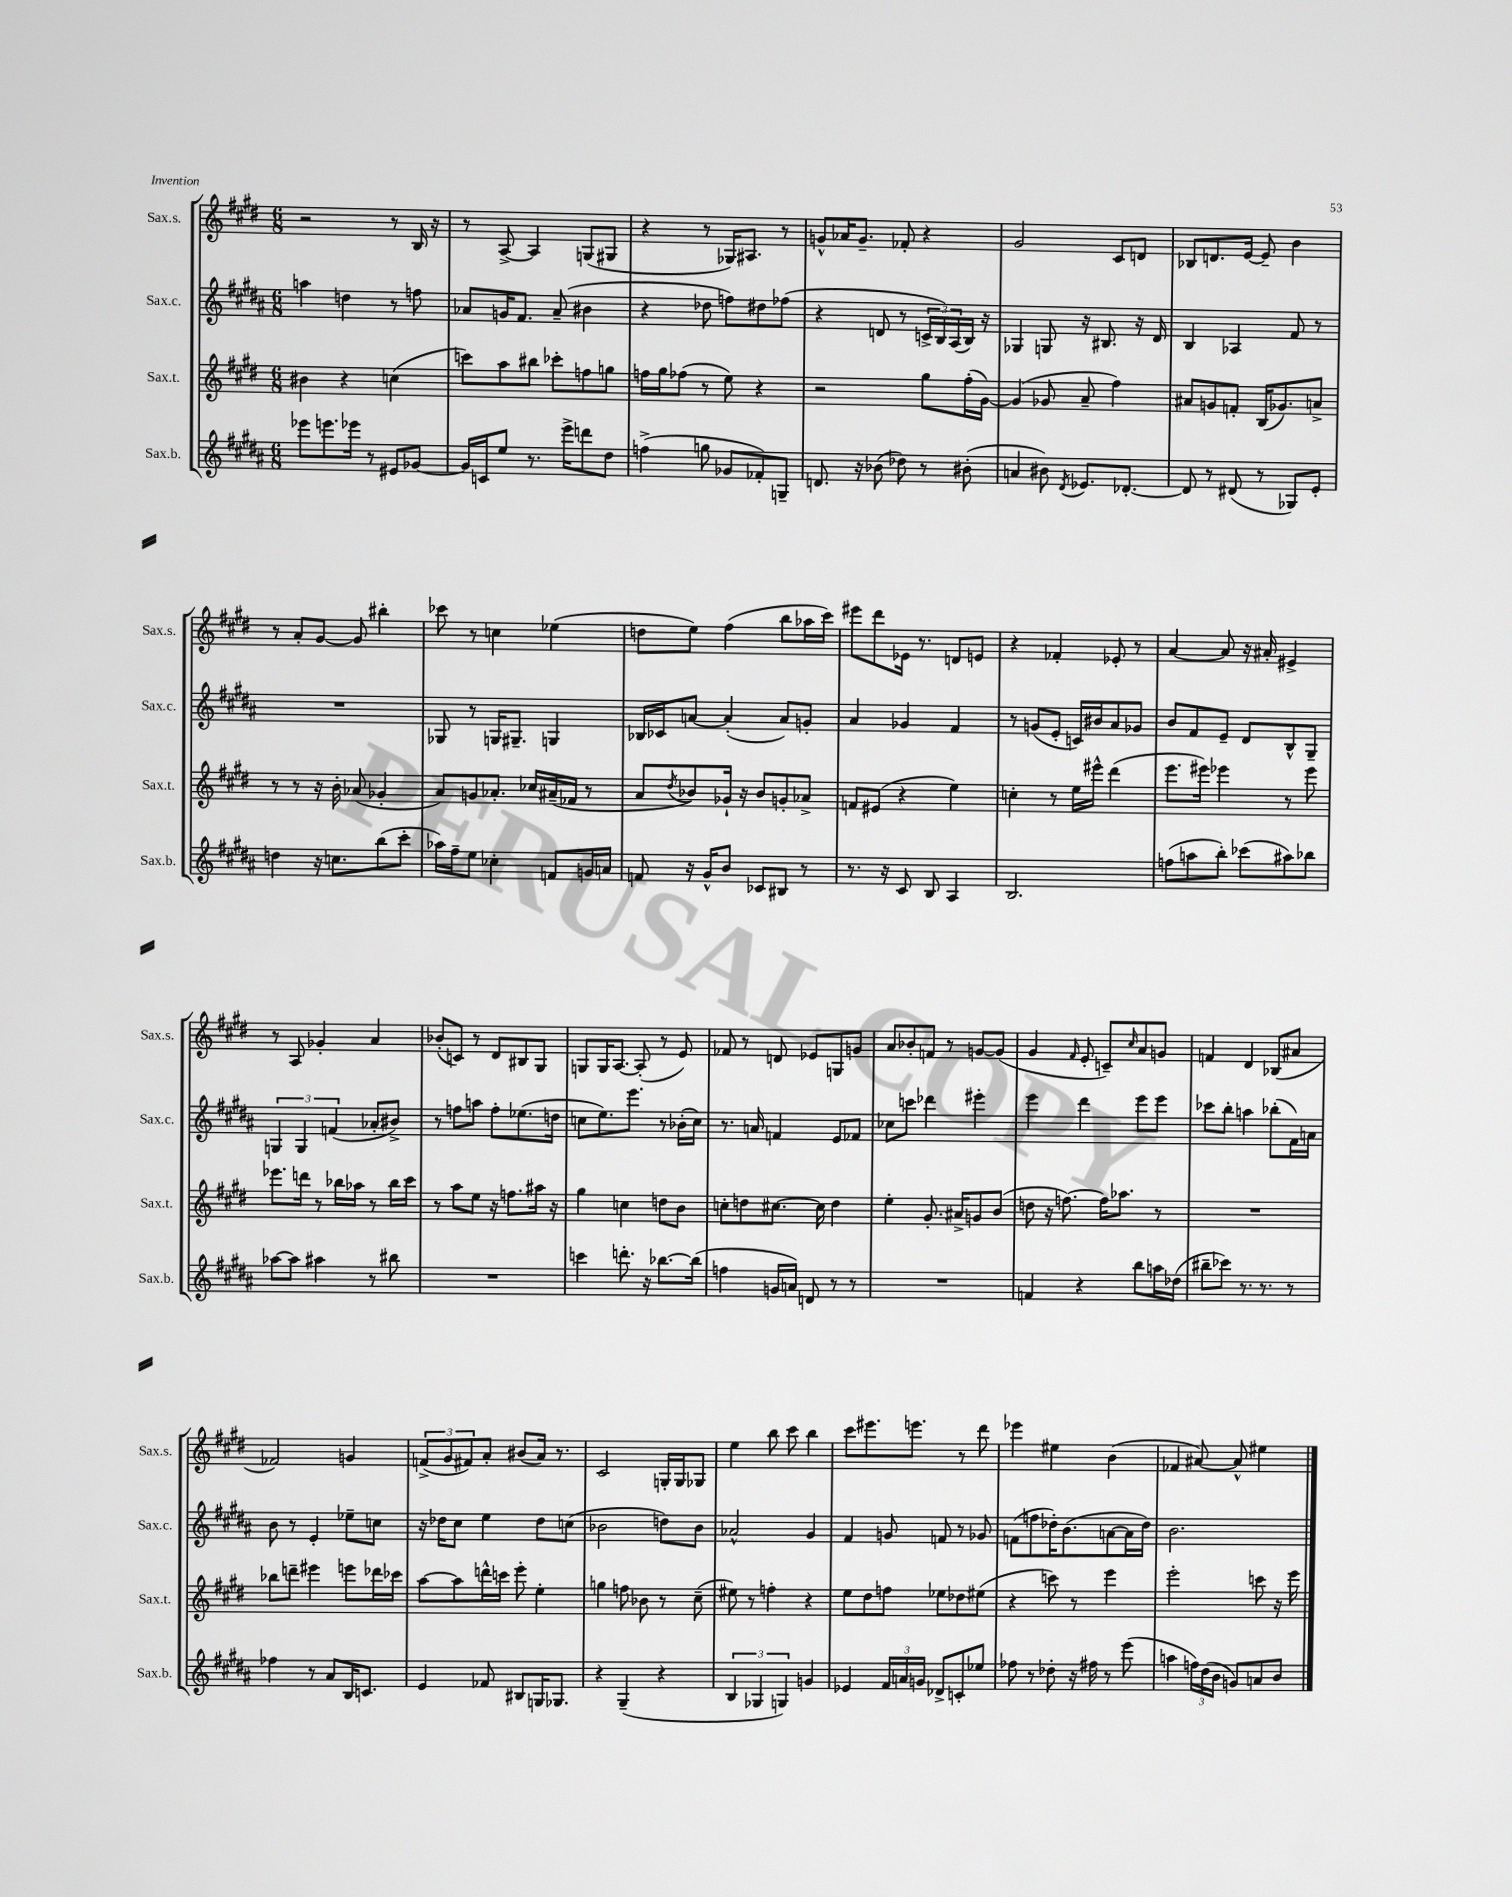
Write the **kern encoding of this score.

**kern	**kern	**kern	**kern
*staff4	*staff3	*staff2	*staff1
*clefG2	*clefG2	*clefG2	*clefG2
*k[f#c#g#d#a#]	*k[f#c#g#d#]	*k[f#c#g#d#a#]	*k[f#c#g#d#]
*M6/8	*M6/8	*M6/8	*M6/8
8eee-	4b#	4aa	2r
8.eee	.	.	.
.	4r	4dd	.
16eee-	.	.	.
8r	.	.	.
8e#	(4cc	8r	8r
[8g-	.	8ff	16B
.	.	.	16r
=	=	=	=
16g-]	8ccc)	8a-	8r
16c	.	.	.
8ee	8aa	16g	[8A^
.	.	8.f#	.
8.r	8bb#	.	4A]
.	8ccc-'	(8a-~	.
16eee^	.	.	.
8ddd	8ff	4b#	(8G
8dd#	8gg	.	8G#
=	=	=	=
(4ff^	16ff	4r	4r
.	16gg#	.	.
.	(8ff-	.	.
8gg	8r	8dd-	8r
8g-	8ee)	8ff)	16G-)
.	.	.	8.A#
8f-')	4r	8dd#	.
8G~	.	(8ff-	8r
=	=	=	=
8.d	2r	4r	8g^^
.	.	.	16a-
16r	.	.	8.g~
(8b-	.	8d	.
8dd-)	.	8r	8f-'
8r	8gg#	24c^	4r
.	.	24B)	.
.	.	(24A#	.
(8b#'	(16ff#'	16B)	.
.	[16g#)	16r	.
=	=	=	=
4a	(4g#]	4G-	2g#
8b#)	8g-	8G	.
8qd#	.	.	.
8.e-	8a~	16r	.
.	.	8.B#	.
.	4ff#)	.	8c#
[8.d-'	.	.	.
.	.	16r	8d
.	.	16d#	.
=	=	=	=
8d-]	8a#	4B	8B-
8r	8g	.	8.d
(8d#	8f'	4A-	.
.	.	.	[16e
8r	(16B	.	8e~]
.	8.g-)	.	.
8G-)	.	8f#	4b
8e'	8a^	8r	.
=	=	=	=
4dd	8r	2.r	8r
.	8r	.	8a'
16r	16r	.	[8g#
8.cc	16b'	.	.
.	(8a-	.	8g#]
(8bb	4g-'	.	4bb#'
8ccc#'	.	.	.
=	=	=	=
16aa-)	8a)	8G-	8ccc-
16ff#~	.	.	.
8ee	8g	8r	8r
4cc-'	8.a-'	16G	4cc
.	.	8.G#~	.
.	16cc-	.	.
8f	(16a#~	4G	(4ee-
.	16f-	.	.
16g	8r	.	.
16a	.	.	.
=	=	=	=
8f	8a	16B-	8dd
.	.	16c-	.
.	8qdd#	.	.
16r	8b-)	[8a	8ee)
16g#^^	.	.	.
8b	16g-`	(4a']	(4ff#
.	16r	.	.
8c-	8b-	.	.
8B#	8g'	8a)	8bb
8r	8a-^	8g'	16aa-
.	.	.	16ccc#)
=	=	=	=
8.r	8f	4a#	8eee#
.	(8e#	.	8ddd#
16r	.	.	.
8c#	4r	4g-	16e-
.	.	.	8.r
8B	.	.	.
4A#	4ee)	4f#	8d
.	.	.	8e
=	=	=	=
2.B	4cc'	8r	4r
.	.	(8g	.
.	8r	8e'	4f-'
.	16ee	16c)	.
.	16eee#^^	16b#	.
.	(4ddd#	8a#	8e-'
.	.	8g-	8r
=	=	=	=
(8ff	8.eee	8b	[4a
8aa	.	8f#	.
.	16eee#)	.	.
8bb')	4eee-	8e~	8a]
(8ccc-	.	8d#	16r
.	.	.	16a#'
8aa#)	8r	8B^^	4e#^
8bb-	8eee-	8G#~	.
=	=	=	=
[8aa-	8.eee-	6G	8r
8aa-]	.	.	8A
.	.	6G	.
.	16ddd	.	.
4aa#	8r	.	4g-'
.	.	(6f	.
.	16bb-	.	.
.	16aa-	.	.
8r	8r	8a-'	4a
8bb#	16bb-	8b#^)	.
.	16ccc#	.	.
=	=	=	=
2.r	8r	8r	(8b-'
.	8aa	8ff	8c)
.	8ee	8aa	8r
.	16r	8ff'	8d#
.	8.ff	.	.
.	.	(8.ee-	8B#
.	16aa#	.	8G#
.	16r	16dd	.
=	=	=	=
4ccc	4gg#	8cc	8G
.	.	8.ee)	16G
.	.	.	[8.A
8.ddd'	4cc	.	.
.	.	8.eee	.
.	.	.	(8A']
16r	.	.	.
[8.bb-	8dd	8r	8r
.	8b	(16b-'	8e)
(16bb-]	.	16cc)	.
=	=	=	=
4ff	8cc'	8.r	8f-
.	8dd	.	8r
.	.	16a	.
16g	[8.cc#	4f	8d
16a)	.	.	.
8d	.	.	8e-
.	16cc#]	.	.
8r	4dd	8e	8G
8r	.	8f-	8g
=	=	=	=
2.r	4ee'	8cc-	8a
.	.	8ccc	8b-'
.	8.g#'	4ddd-	8f
.	.	.	8r
.	16a#^	.	.
.	8g	4eee#'	[8g
.	(8b	.	(8g]
=	=	=	=
4f	8dd	4eee	4g#
.	16r	.	.
.	[8.ff)	.	.
.	.	.	16qqf#
4r	.	4ddd#	8e'
.	16ff]	.	8c~)
.	8.aa-	.	.
.	.	.	16qqcc#
8bb	.	8eee	8a
16aa	8r	8eee	8g
(16dd-	.	.	.
=	=	=	=
8bb#~	2.r	8ccc-	4f
8ccc-)	.	8bb'	.
8.r	.	4aa	4d#
8.r	.	.	.
.	.	(8bb-'	(8B-
8r	.	16f#)	8a#
.	.	16a	.
=	=	=	=
4ff-	8bb-	8b	2f-)
.	8ddd~	8r	.
8r	4eee#	4e'	.
8a#	.	.	.
16B	8eee	8ee-~	4g
8.c	.	.	.
.	16ddd-	8cc	.
.	16ccc-	.	.
=	=	=	=
4e	[8aa	16r	(12f^
.	.	16dd-	.
.	.	.	12g#
.	8aa]	8cc#	.
.	.	.	12f#)
8f-	16ddd^^	4ee	8a'
.	16ccc	.	.
8B#	8eee'	.	(8b#
16G	4ee'	8dd-	16a)
8.G-	.	.	8.r
.	.	(8cc	.
=	=	=	=
4r	4gg	2b-	2c#
(4G#~	8ff	.	.
.	8b-	.	.
4r	8r	8dd)	16G'
.	.	.	16G
.	(8cc#~	8b-	8G-
=	=	=	=
6B	8ee#)	2a-^^	4ee
.	8r	.	.
6G-	.	.	.
.	4ff'	.	8bb
6G)	.	.	.
.	.	.	8ccc#
4g	4r	4g#	4bb
=	=	=	=
4e-	8ee	4f#	8ccc#
.	8dd#	.	8.eee#
24f#	8ff	8g	.
24a	.	.	.
.	.	.	8.eee
24g	.	.	.
8d-^	8ee-	8f	.
8c'	8dd-	8r	8r
8ee-	(8ee#	8g-	8ddd#
=	=	=	=
8ff-	4r	(8f	4eee-
8r	.	8ff	.
8dd-'	8ccc)	16dd-')	4ee#
.	.	(8.b	.
16r	8r	.	.
16ff#	.	.	.
8r	4eee	[8a	(4b
(8eee	.	16a]	.
.	.	16dd-)	.
=	=	=	=
4aa	2eee'	2.b	4f-
24ff)	.	.	[8a#)
(24dd#	.	.	.
24b	.	.	.
8g)	.	.	8a#^^]
8a	8ccc	.	4ee#
8b	16r	.	.
.	16eee	.	.
==	==	==	==
*-	*-	*-	*-
